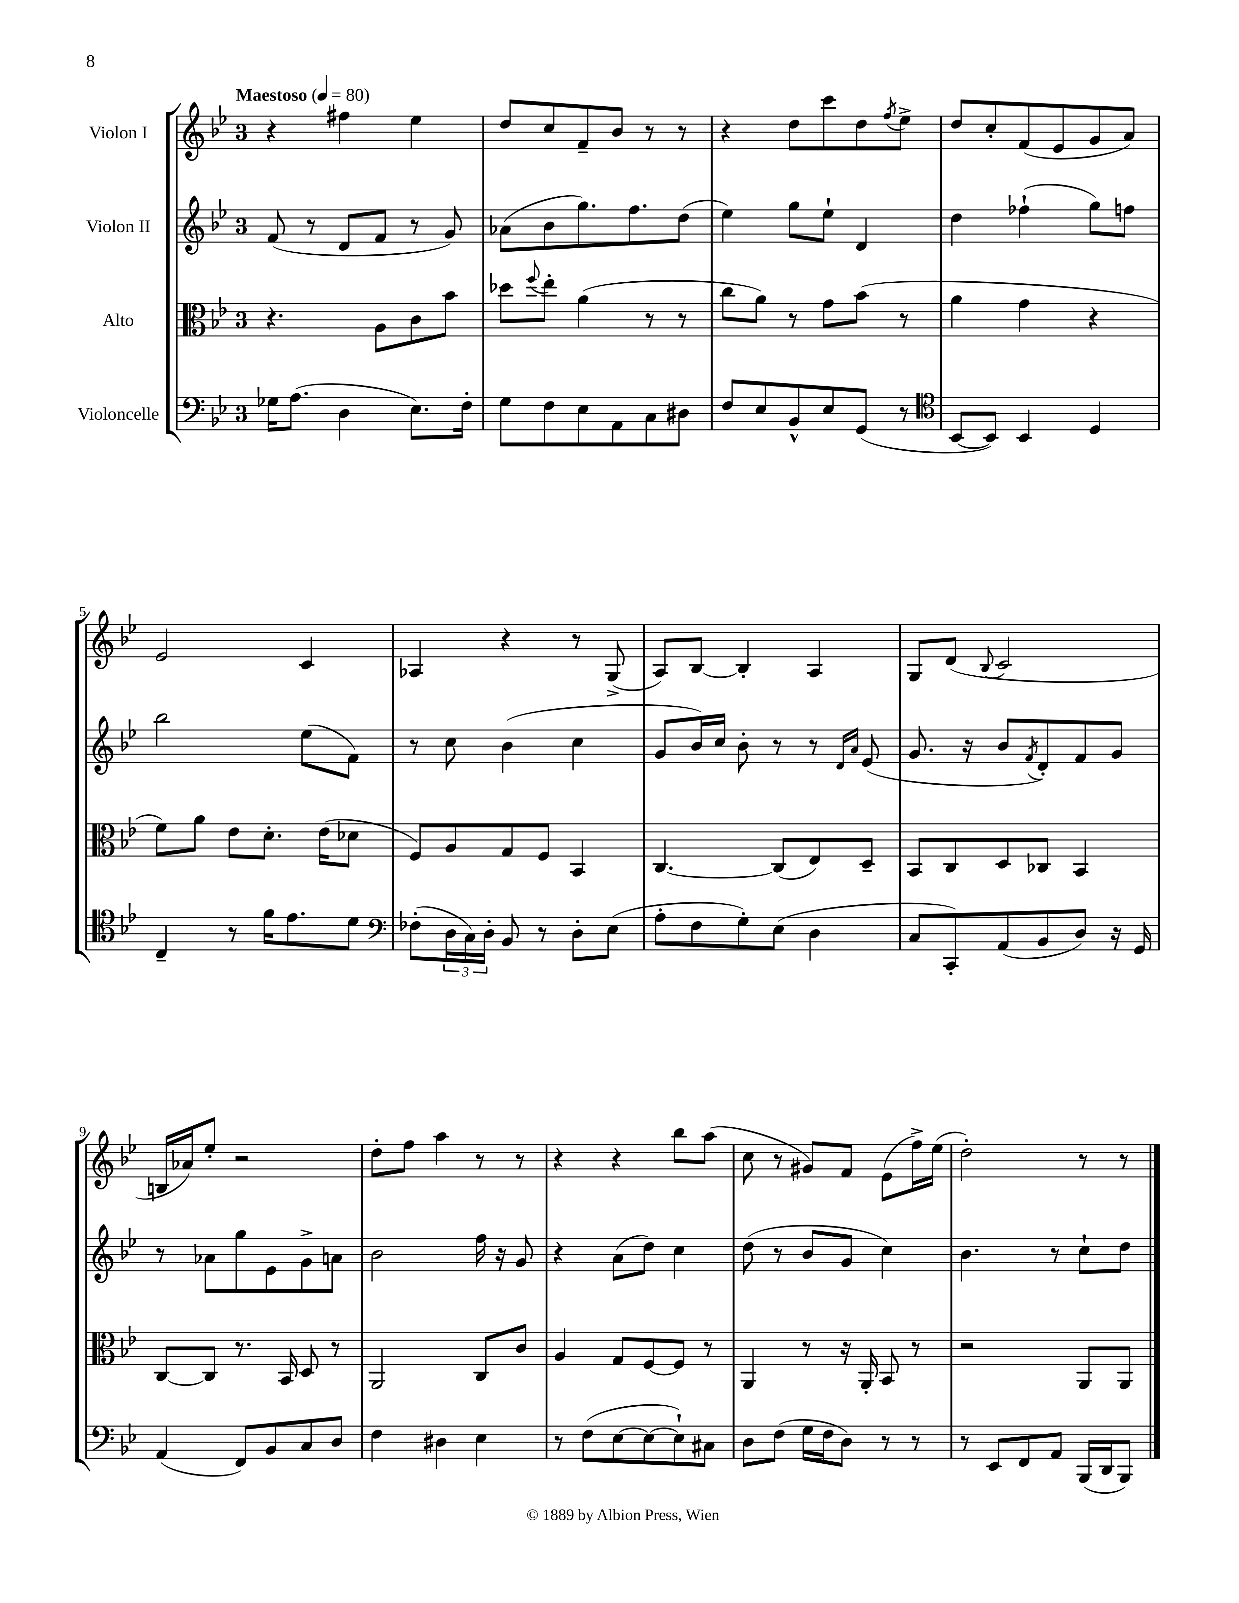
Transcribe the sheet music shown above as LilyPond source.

<<
\new StaffGroup <<
\new Staff = "s0" \with { instrumentName = "Violon I" } {
    \clef treble \key bes \major \once \override Staff.TimeSignature.style = #'single-digit \time 3/4 \tempo "Maestoso" 4 = 80
    r4 fis''4 ees''4 |
    d''8 c''8 f'8-- bes'8 r8 r8 |
    r4 d''8 c'''8 d''8 \acciaccatura { f''8 } ees''8-> |
    d''8 c''8-. f'8( ees'8 g'8 a'8) |
    ees'2 c'4 |
    aes4 r4 r8 g8->( |
    a8) bes8~ bes4-. a4 |
    g8 d'8( \appoggiatura { bes8 } c'2 |
    b16 aes'16) ees''8-. r2 |
    d''8-. f''8 a''4 r8 r8 |
    r4 r4 bes''8 a''8( |
    c''8 r8 gis'8) f'8 ees'8( f''16->) ees''16( |
    d''2-.) r8 r8 \bar "|." |
}
\new Staff = "s1" \with { instrumentName = "Violon II" } {
    \clef treble \key bes \major \once \override Staff.TimeSignature.style = #'single-digit \time 3/4
    f'8( r8 d'8 f'8 r8 g'8) |
    aes'8( bes'8 g''8.) f''8. d''8( |
    ees''4) g''8 ees''8-! d'4 |
    d''4 fes''4-!( g''8) f''8 |
    bes''2 ees''8( f'8) |
    r8 c''8 bes'4( c''4 |
    g'8 bes'16) c''16 bes'8-. r8 r8 \grace { d'16 a'16 } ees'8( |
    g'8. r16 bes'8 \acciaccatura { f'8 } d'8-.) f'8 g'8 |
    r8 aes'8 g''8 ees'8 g'8-> a'8 |
    bes'2 f''16 r16 g'8 |
    r4 a'8( d''8) c''4 |
    d''8( r8 bes'8 g'8 c''4) |
    bes'4. r8 c''8-! d''8 \bar "|." |
}
\new Staff = "s2" \with { instrumentName = "Alto" } {
    \clef alto \key bes \major \once \override Staff.TimeSignature.style = #'single-digit \time 3/4
    r4. a8 c'8 bes'8 |
    des''8 \appoggiatura { f''8 } ees''8-. a'4( r8 r8 |
    c''8 a'8) r8 g'8 bes'8( r8 |
    a'4 g'4 r4 |
    f'8) a'8 ees'8 d'8.-. ees'16( des'8 |
    f8) a8 g8 f8 bes,4 |
    c4.~ c8( ees8) d8-- |
    bes,8 c8 d8 ces8 bes,4 |
    c8~ c8 r8. bes,16 d8 r8 |
    a,2 c8 c'8 |
    a4 g8 f8~ f8 r8 |
    a,4 r8 r16 a,16-. bes,8 r8 |
    r2 a,8 a,8 \bar "|." |
}
\new Staff = "s3" \with { instrumentName = "Violoncelle" } {
    \clef bass \key bes \major \once \override Staff.TimeSignature.style = #'single-digit \time 3/4
    ges16 a8.( d4 ees8.) f16-. |
    g8 f8 ees8 a,8 c8 dis8 |
    f8 ees8 bes,8-^ ees8 g,8( r8 |
    \clef tenor bes,8~ bes,8) bes,4 d4 |
    c4-- r8 f'16 ees'8. d'8 |
    \clef bass fes8-.( \tuplet 3/2 { d16 c16) d16-. } bes,8 r8 d8-. ees8( |
    a8-. f8 g8-.) ees8( d4 |
    c8 c,8-.) a,8( bes,8 d8) r16 g,16 |
    a,4( f,8) bes,8 c8 d8 |
    f4 dis4 ees4 |
    r8 f8( ees8~ ees8~ ees8-!) cis8 |
    d8 f8( g16 f16 d8) r8 r8 |
    r8 ees,8 f,8 a,8 bes,,16( d,16 bes,,8) \bar "|." |
}
>>
>>
